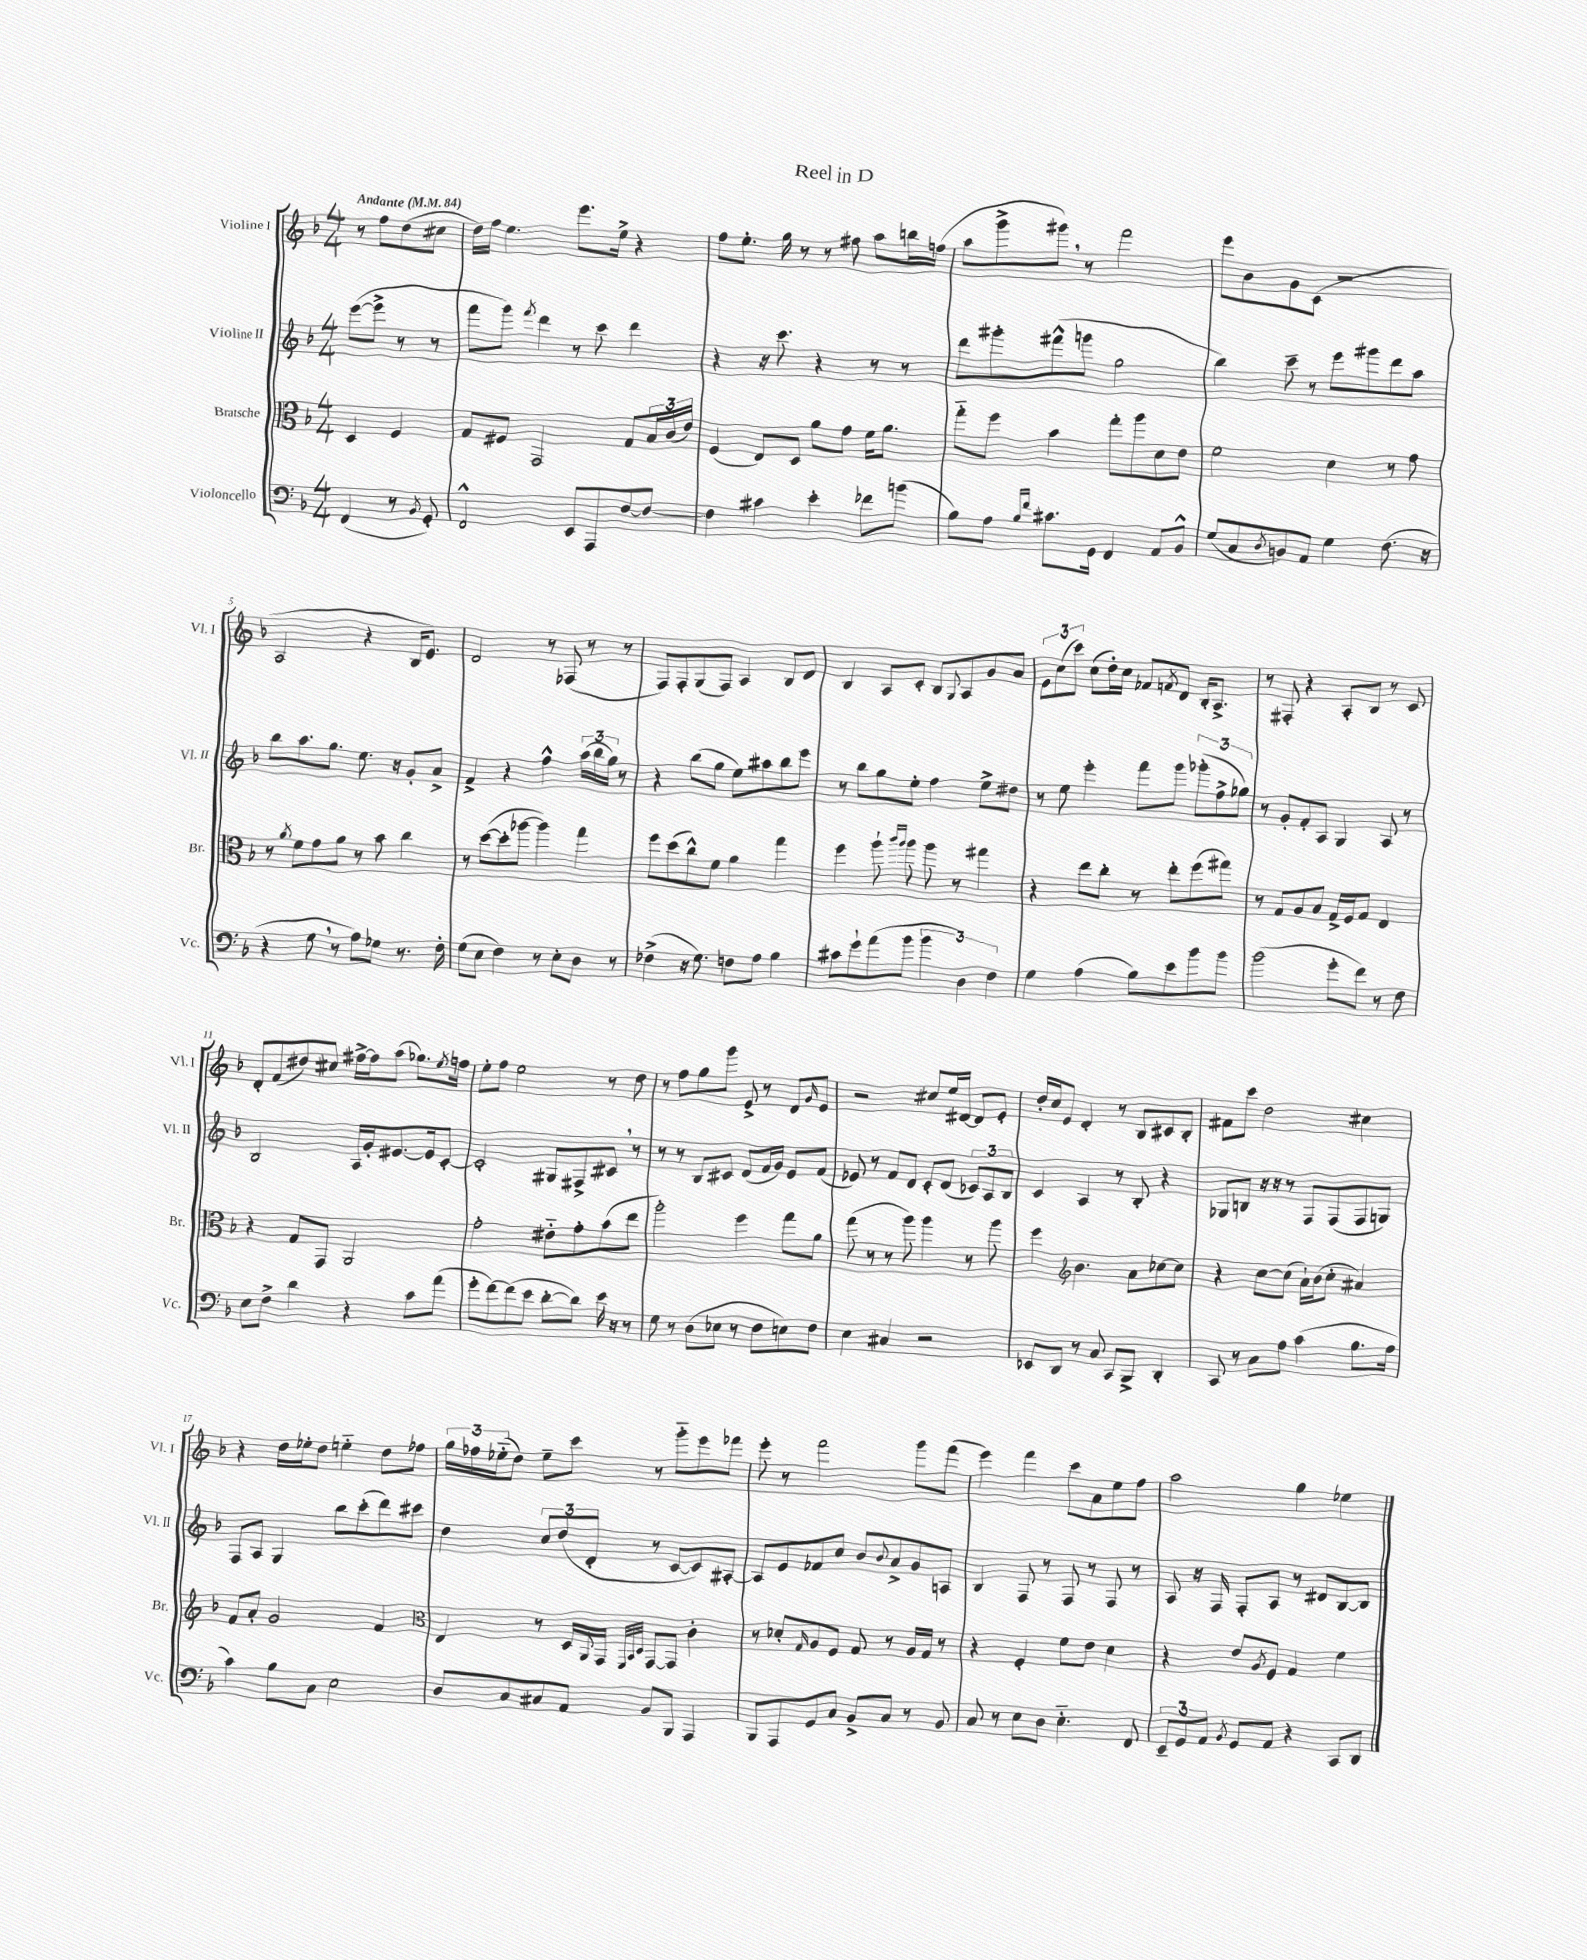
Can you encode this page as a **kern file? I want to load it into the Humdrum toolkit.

**kern	**kern	**kern	**kern
*part4	*part3	*part2	*part1
*staff4	*staff3	*staff2	*staff1
*I"Violoncello	*I"Bratsche	*I"Violine II	*I"Violine I
*I'Vc.	*I'Br.	*I'Vl. II	*I'Vl. I
*clefF4	*clefC3	*clefG2	*clefG2
*k[b-]	*k[b-]	*k[b-]	*k[b-]
*M4/4	*M4/4	*M4/4	*M4/4
*MM84	*MM84	*MM84	*MM84
=	=	=	=
!	!	!	!LO:TX:a:B:t=Andante
(4FF/	4D/	([8eee\L	8r
.	.	8eee^\J]	8ff\L
8r	4F/	8r	(8dd\
8qBB-/	.	.	.
8GG'/)	.	8r	8cc#X\J
=1	=1	=1	=1
2FF^^/	8G/L	8fff\L	16dd\LL)
.	.	.	16ff\JJ
.	8F#X/J	8ggg\J)	4.ee\
.	.	8qfff/	.
.	2GG/	4ddd\	.
8EE/L	.	8r	8.eee\L
8AAA/	.	8ccc\	.
.	.	.	16ee^\Jk
[8F/	8G/L	4ddd\	4r
8F/J_	24B-/L	.	.
.	(24c/	.	.
.	24e/JJ)	.	.
=2	=2	=2	=2
4F\]	(4F/	4r	8ff\L
.	.	.	8.ee'\J
4c#X\	8E/L)	16r	.
.	.	8.ccc\	16gg\
.	8D/J	.	8r
4e'\	8a\L	4r	8r
.	8g\J	.	8ff#X\
8f-X\L	16f\KL	8r	8aa\L
.	8.a\J	.	.
(8bn\J	.	8r	16bbn\L
.	.	.	(16ffn\JJ
=3	=3	=3	=3
8B-\L)	8gg\L	8ddd\L	8aa\L
8A\J	8ff\J	8ggg#X'\	8ggg^\
16qqB-/LL	.	.	.
16qqf/JJ	.	.	.
8.c#X\L	4b-\	(8fff#X^^\	8ggg#X,\J)
.	.	8gggn\J	8r
16GG\Jk	.	.	.
4FF/	8gg'\L	2gg\	2fff\
.	8aa\	.	.
8AA/L	8d\	.	.
8BB-^^/J	8e\J	.	.
=4	=4	=4	=4
(8G/L	2f\	4bb-\)	8eee\L
8C/	.	.	8b-\
8qD/	.	.	.
8BBn/)	.	8ccc~\	8g\
8AA/J	.	8r	(8c\J
4G\	4d\	8eee\L	2r
.	.	8ggg#X\	.
(8.F\	8r	8ddd\	.
.	8g\	8aa\J	.
16r	.	.	.
!!LO:LB:g=z
=5	=5	=5	=5
4r	8r	8bb-\L	2A/
.	8qa/	.	.
.	8f\L	8.aa\	.
8G,\	8g\	.	.
.	.	8.gg\J	.
8r	8a\J	.	.
8A\L)	8r	8.ee\	4r
8G-X\J	8b-\	.	.
.	.	16r	.
8.r	4cc\	8g'/L	16B-/KL
.	.	.	8.e/J)
.	.	8a^/J	.
16F'\	.	.	.
=6	=6	=6	=6
(8G\L	8r	4f^/	2d/
8E\J	([8dd\L	.	.
4F\)	8dd'\]	4r	.
.	[8aa-X\J	.	.
8r	4aa-\])	4ff^^\	8r
8E'\L	.	.	(8F-X/
8D\J	4gg\	(24aa\LL	8r
.	.	24bb-\	.
.	.	24gg\JJ)	.
8r	.	8r	8r
=7	=7	=7	=7
(4F-X^\	8ff\L	4r	8F/L)
.	(8dd\	.	8F'/
16r	8cc^^\)	(8bb-\L	(8G/
8.G\)	.	.	.
.	8f\J	8gg\J	8F/J)
8Fn\L	4a\	8ee\L)	4A/
8A\J	.	8aa#X\	.
4B-\	4gg\	8bb-\	8B-/L
.	.	8eee\J	8d/J
=8	=8	=8	=8
8c#X\L	4ff\	8r	4B-/
8g`\	.	8bb-\L	.
(8a\	8aa`\	8gg\	8A/L
.	16qqccc/LL	.	.
.	16qqaa/JJ	.	.
8b-\J	8aa\	8ee'\J	8c'/J
6b-\	8aa\	4ff\	8B-/L
.	.	.	8qqG/
.	8r	.	8A/
6D\)	.	.	.
.	4gg#X\	8ee^\L	8g/
6F\	.	.	.
.	.	8dd#X\J	8a/J
=9	=9	=9	=9
4G\	4r	8r	12e\L
.	.	.	(12cc\
.	.	8ee\	.
.	.	.	12ccc\J)
(4A\	8ee\L	4eee'\	(8cc\L
.	8cc'\J	.	16dd'\L)
.	.	.	16cc\JJ
8B-\L)	8r	8fff\L	8f-X/L
.	.	.	8qfn/
8e\	8ee'\L	8ggg\J	8d/J
8b-\	(8ff\	(12ggg-X'\L	16B-'/KL
.	.	.	8.A^/J
.	.	12ff^\	.
8b-\J	8gg#X\J)	.	.
.	.	12gg-X\J)	.
=10	=10	=10	=10
(2b-\	8r	8r	8r
.	8G/L	8g'/L	8F#X'/
.	8A/	8f'/	4r
.	8B-/J	8A/J	.
8g'\L	16G^/LL	4G/	8A'/L
.	16F/J	.	.
8f\J)	8G/J	.	8B-/J
8r	4E/	8A/	8r
8F\	.	8r	8c/
!!LO:LB:g=z
=11	=11	=11	=11
8E\L	4r	2B-/	8d'/L
8F^\J	.	.	(8f/
4d\	8G/L	.	8dd#X/)
.	8GG/J	.	8cc#X/J
4r	2AA/	16A/LL	[16ff#X^\LL
.	.	16g'/J	16ff#\J]
.	.	[8.e#X/	(8aa\J
8c\L	.	.	8.gg-X\L)
.	.	16e#/k]	.
(8a\J	.	[8c'/J	.
.	.	.	8qee/
.	.	.	16ffn\Jk
=12	=12	=12	=12
8g'\L	2g'\	2c'/]	8ee'\L
[8f\)	.	.	8ff\J
(8f\]	.	.	2ee\
8e\J	.	.	.
[8d'\L	8e#X\L	8G#X/L	.
8d\J])	8g'\	8F#X^/	.
16e\	(8b-\	8c#X,/J	8r
16r	.	.	.
8r	8ee\J	8r	8dd\
=13	=13	=13	=13
8G\	2aa'\)	8r	8r
8r	.	8r	8ff\L
(8D\L	.	8B-/L	8gg\
8E-X\J	.	8c#X/J	8ggg\J
8r	4ff\	(8d/L	8e^/
8F\L	.	16f/L	8r
.	.	16g/JJ)	.
8En\)	8gg\L	8e/L	8d/L
.	.	.	16qqg/
8F\J	8a\J	(8f/J	8e/J
=14	=14	=14	=14
4E\	(8gg\	8e-X/)	2r
.	8r	8r	.
4C#X/	8r	8f/L	.
.	8aa\)	8d/J	.
2r	4aa\	8c'/L	8cc#X/L
.	.	(8d/J	16ee/L
.	.	.	[16d#X/JJ
.	8r	12c-X/L)	8d#/L]
.	.	12A/	.
.	8aa\	.	8e'/J
.	.	12B-/J	.
=15	=15	=15	=15
8EE-X/L	4ff\	4c/	16dd'/LL
.	.	.	16cc/J
8DD/J	.	.	8e/J
*	*clefG2	*	*
8r	4.b-\	4A/	4d'/
8C/	.	.	.
8CC/L	.	8r	8r
8BBB-^/J	8a\L	8B-'/	8B-/L
4DD'/	[8cc-X\	4r	8c#X/
.	8cc-\J]	.	8B-'/J
=16	=16	=16	=16
8CC/	4r	8G-X/L	8f#X\L
8r	.	8Bn/J	8ccc\J
8C\L	[8cc\L	16r	2dd\
.	.	16r	.
8A\J	(8cc\J]	8r	.
(4c\	16a`\LL)	8F/L	.
.	(16b-\J	.	.
.	8cc'\J	(8F/	.
8.B-\L	4a#X/)	8F/	4cc#X\
.	.	8Gn/J)	.
16A\Jk	.	.	.
!!LO:LB:g=z
=17	=17	=17	=17
4c\)	8f/L	8F/L	4r
.	8a'/J	8A/J	.
8B-\L	2g/	4G/	16dd\LL
.	.	.	16ee-X'\J
8C\J	.	.	8dd\J
2E\	.	8bb-\L	4een\
.	.	(8ccc'\	.
.	4f/	8ddd\)	8dd\L
.	.	8ccc#X\J	8ff-X\J
=18	=18	=18	=18
*	*clefC3	*	*
8D/L	4E/	4dd\	24gg\LL
.	.	.	24ff-X\
.	.	.	(24ee-X\J
8C/	.	.	8dd\J)
8C#X/	8r	12cc/L	8ee-~\L
.	.	(12dd/	.
8AA/J	16D/LL	.	8ccc\J
.	.	12d'/J	.
.	8qqAA/	.	.
.	16GG/JJ	.	.
.	32qqFF/LLL	.	.
.	32qqBB-/	.	.
.	32qqD/JJJ	.	.
8BB-/L	[8GG/L	8r	8r
8BBB-/J	8GG/J]	[8c/L	8ggg\L
4AAA/	4c'\	8c/])	8eee\
.	.	[8A#X'/J	8fff-X\J
=19	=19	=19	=19
8BBB-/L	8r	8A#/L]	8eee'\
8AAA/	8d-X'/L	8e/	8r
.	16qqG/	.	.
8GG/	8A/	8f-X/	2fff\
8C/J	8F/J	8cc/J	.
8BB-^/L	8G/	8b-/L	.
.	.	8qqb-/	.
8C/J	8r	8a^/	.
8r	16A/LL	8g/	8ggg\L
.	16G/JJ	.	.
8BB-/	8r	8An/J	(8fff\J
=20	=20	=20	=20
8C/	4r	4B-/	4eee\)
8r	.	.	.
8E\L	4F'/	8F/	4fff\
8D\J	.	8r	.
4.E\	8f\L	8F/	8ccc\L
.	8e\J	8r	8a\
.	4d\	8F/	8ee\
8FF/	.	8r	8ff\J
=21	=21	=21	=21
12EE~/L	4r	8A/	2aa\
12GG/	.	.	.
.	.	16r	.
12AA/J	.	.	.
.	.	16F/	.
8qBB-/	.	.	.
8GG/L	8e/L	8F'/L	.
.	8qA/	.	.
8AA/J	8F/J	8A/J	.
4r	4G/	8r	4gg\
.	.	8d#X/L	.
8CC/L	4f\	[8B-/	4ee-X\
8DD/J	.	8B-/J]	.
==	==	==	==
*-	*-	*-	*-
